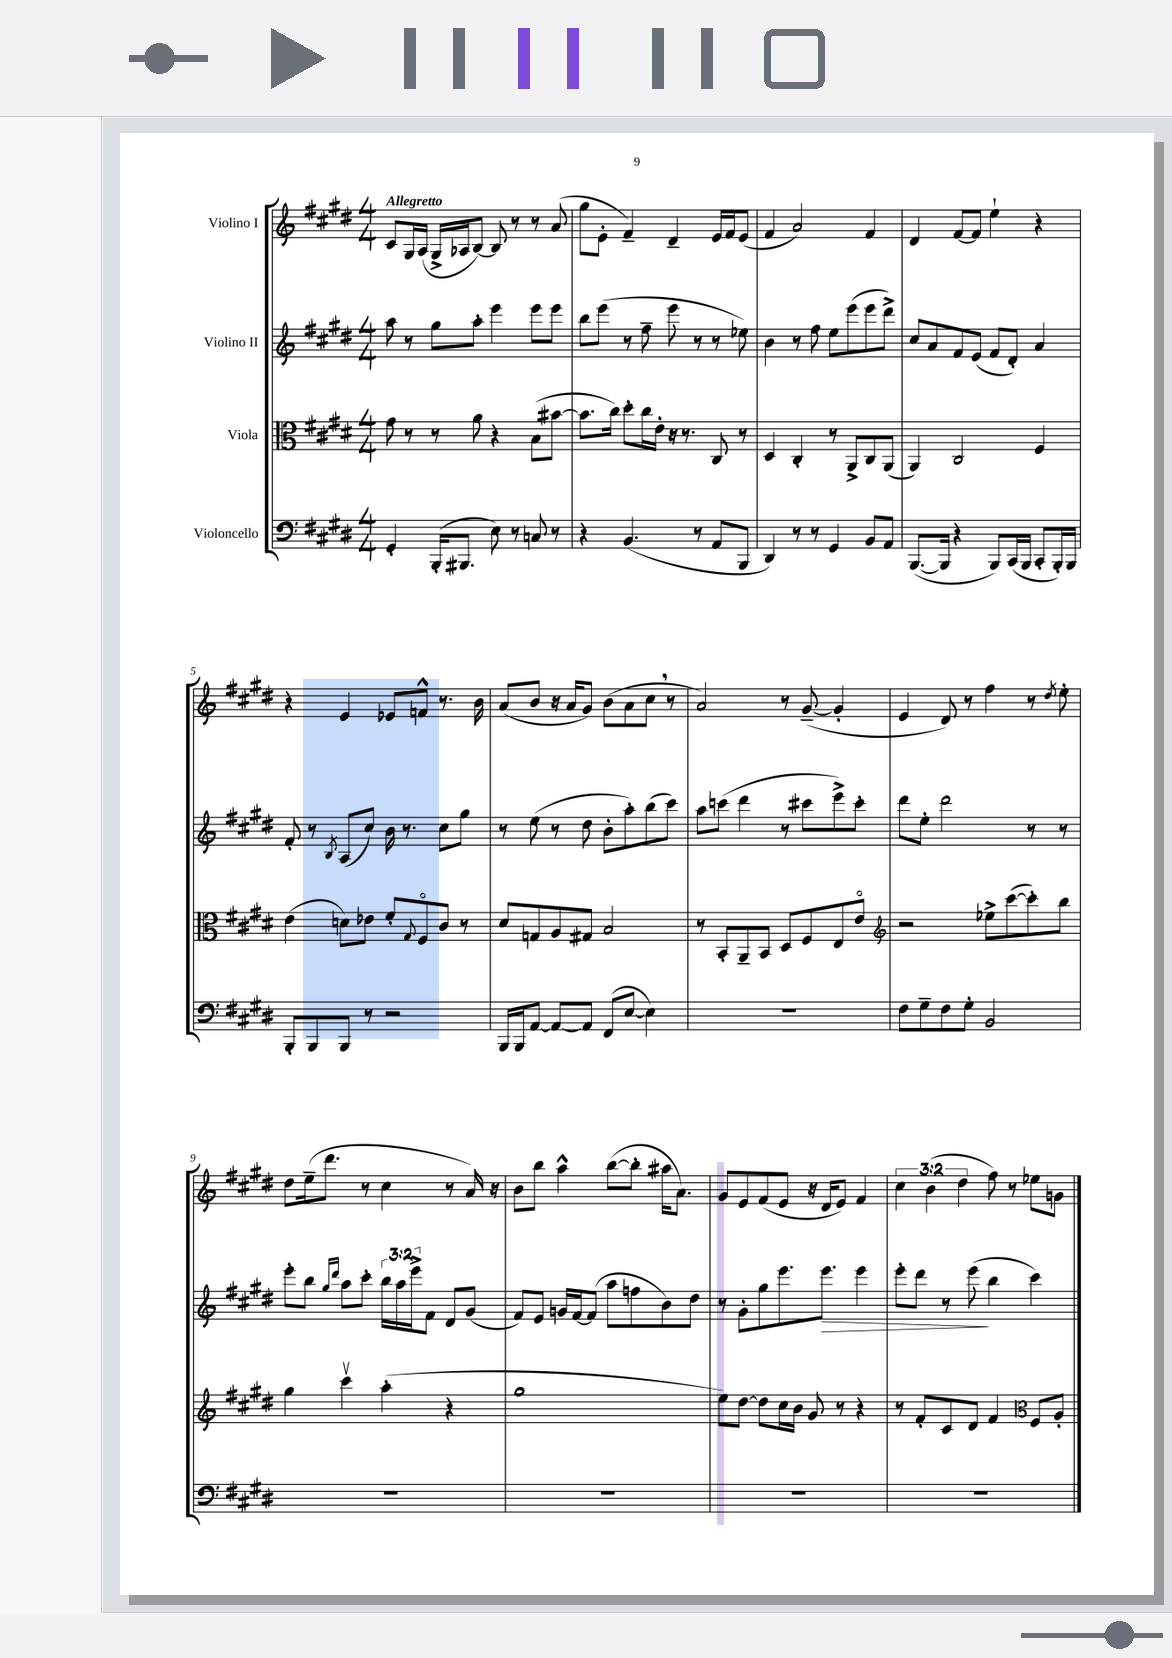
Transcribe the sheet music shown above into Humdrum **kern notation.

**kern	**kern	**kern	**kern
*staff4	*staff3	*staff2	*staff1
*clefF4	*clefC3	*clefG2	*clefG2
*k[f#c#g#d#]	*k[f#c#g#d#]	*k[f#c#g#d#]	*k[f#c#g#d#]
*M4/4	*M4/4	*M4/4	*M4/4
4GG#'/	8g#\	8aa\	8c#/L
.	8r	8r	16G#/L
.	.	.	(16A/JJ
(16BBB'/LK	8r	8gg#\L	16G#^/LL
8.BBB#/J	.	.	16A-/J
.	8a\	8aa'\J	[8B/J)
8E\)	4r	4eee\	8B/]
8r	.	.	8r
8C/	(8B\L	8eee\L	8r
8r	[8b#\J	8eee\J	(8a/
=	=	=	=
4r	8.b#\]L	8bb\L	8gg#\L
.	.	(8eee\J	8e'\J
.	16cc#\Jk)	.	.
(4.BB/	8dd#'\L	8r	4f#~/)
.	16cc#\L	8ff#~\	.
.	16e'\JJ	.	.
.	16r	8eee\	4d#~/
.	8.r	.	.
8r	.	8r	.
8AA/L	8C#/	8r	16e/LL
.	.	.	16f#/J
8BBB/J	8r	8ee-\)	(8e/J
=	=	=	=
4DD#/)	4D#/	4b\	4f#/
8r	4C#'/	8r	2a/)
8r	.	8ff#\	.
4GG#/	8r	8ee\L	.
.	8AA^/L	(8eee\	.
8BB/L	8C#/	8eee\	4f#/
8AA/J	(8AA/J	8ddd#^\J)	.
=	=	=	=
([8.BBB/L	4AA/)	8cc#/L	4d#/
.	.	8a/	.
16BBB/]Jk	.	.	.
4r	2C#/	8f#/	[8f#/L
.	.	(8e/J	8f#/]J
8BBB/L)	.	8f#/L	4ee`\
(16CC#/L	.	8d#'/J)	.
16BBB/JJ	.	.	.
8CC#'/L	4F#/	4a/	4r
16BBB'/L)	.	.	.
16BBB/JJ	.	.	.
=	=	=	=
8BBB'/L	(4e\	8f#'/	4r
8BBB/	.	8r	.
.	.	8qB/	.
8BBB/J	8d\L)	(8A/L	4e/
8r	8e-\J	8cc#/J)	.
2r	8f#'/L	16b\	8e-/L
.	.	8.r	.
.	8qqG#/	.	.
.	8F#o/	.	8f^^/J
.	8c#/J	8cc#\L	8.r
.	8r	8gg#\J	.
.	.	.	16b\
=	=	=	=
16BBB/LL	8d#/L	8r	(8a/L
16BBB/J	.	.	.
[8AA/J	8G/	(8ee\	8b/J
8AA/_L	8A/	8r	16r
.	.	.	16a/LK
8AA/]J	8G#/J	8dd#\	8g#/J)
(8FF#/L	2B/	8b'\L	(8b\L
[8E/J	.	8aa'\)	8a\
4E\])	.	(8bb\	8cc#\J
.	.	8ccc#\J)	8r
=	=	=	=
1r	8r	8aa\L	2a/)
.	8BB'/L	(8ccc\J	.
.	8AA~/	4ddd#\	.
.	8BB/J	.	.
.	8D#/L	8r	8r
.	8F#/	8ccc#\L	([8g#~/
.	8E/	8eee^\)	4g#'/]
.	8eo/J	8ccc#'\J	.
=	=	=	=
*	*clefG2	*	*
8F#\L	2r	8ddd#\L	4e/
8G#~\	.	8ee'\J	.
8F#\	.	2ddd#\	8d#/)
8G#'\J	.	.	8r
2BB/	8ee-^\L	.	4ff#\
.	([8ccc#\	.	.
.	8ccc#'\])	8r	8r
.	.	.	8qdd#/
.	8bb\J	8r	8ee'\
=	=	=	=
1r	4gg#\	8eee'\L	8dd#\L
.	.	8bb\J	(16ee~\k
.	.	.	8.ddd#\J
.	.	16qqgg#/LL	.
.	.	16qqddd#/JJ	.
.	4ccc#v\	8aa\L	.
.	.	8ccc#'\J	8r
.	(4aa'\	24bb\LL	4cc#\
.	.	24aa\	.
.	.	24eee^\J	.
.	.	8f#\J	.
.	4r	8d#/L	8r
.	.	(8g#/J	16a/)
.	.	.	16r
=	=	=	=
1r	1gg#	8f#/L)	8b\L
.	.	8e/J	8bb\J
.	.	16g/LL	4aa^^\
.	.	[16f#/J	.
.	.	(8f#/]J	.
.	.	8aa\L	([8bb\L
.	.	8ff\	8bb'\]J
.	.	8b\)	16aa#\LK
.	.	.	8.a\J)
.	.	8dd#\J	.
=	=	=	=
1r	8ee\L)	8r	8g#/L
.	[8dd#\J	8g#'\L	8e/
.	8dd#\]L	8gg#\	(8f#/
.	16cc#\L	8.eee\	8e/J
.	16b\JJ	.	.
.	8g#/	.	16r
.	.	8.eee\J	16d#/LK
.	8r	.	8e/J)
.	4r	4eee\	4f#/
=	=	=	=
1r	8r	8eee'\L	6cc#\
.	8f#'/L	8ddd#\J	.
.	.	.	(6b\
.	8c#/	8r	.
.	.	.	6dd#\
.	8d#/J	(8eee\	.
.	4f#/	4bb\	8ff#\)
.	.	.	8r
*	*clefC3	*	*
.	8F#/L	4ccc#\)	8ee-\L
.	8A'/J	.	8g\J
==	==	==	==
*-	*-	*-	*-
